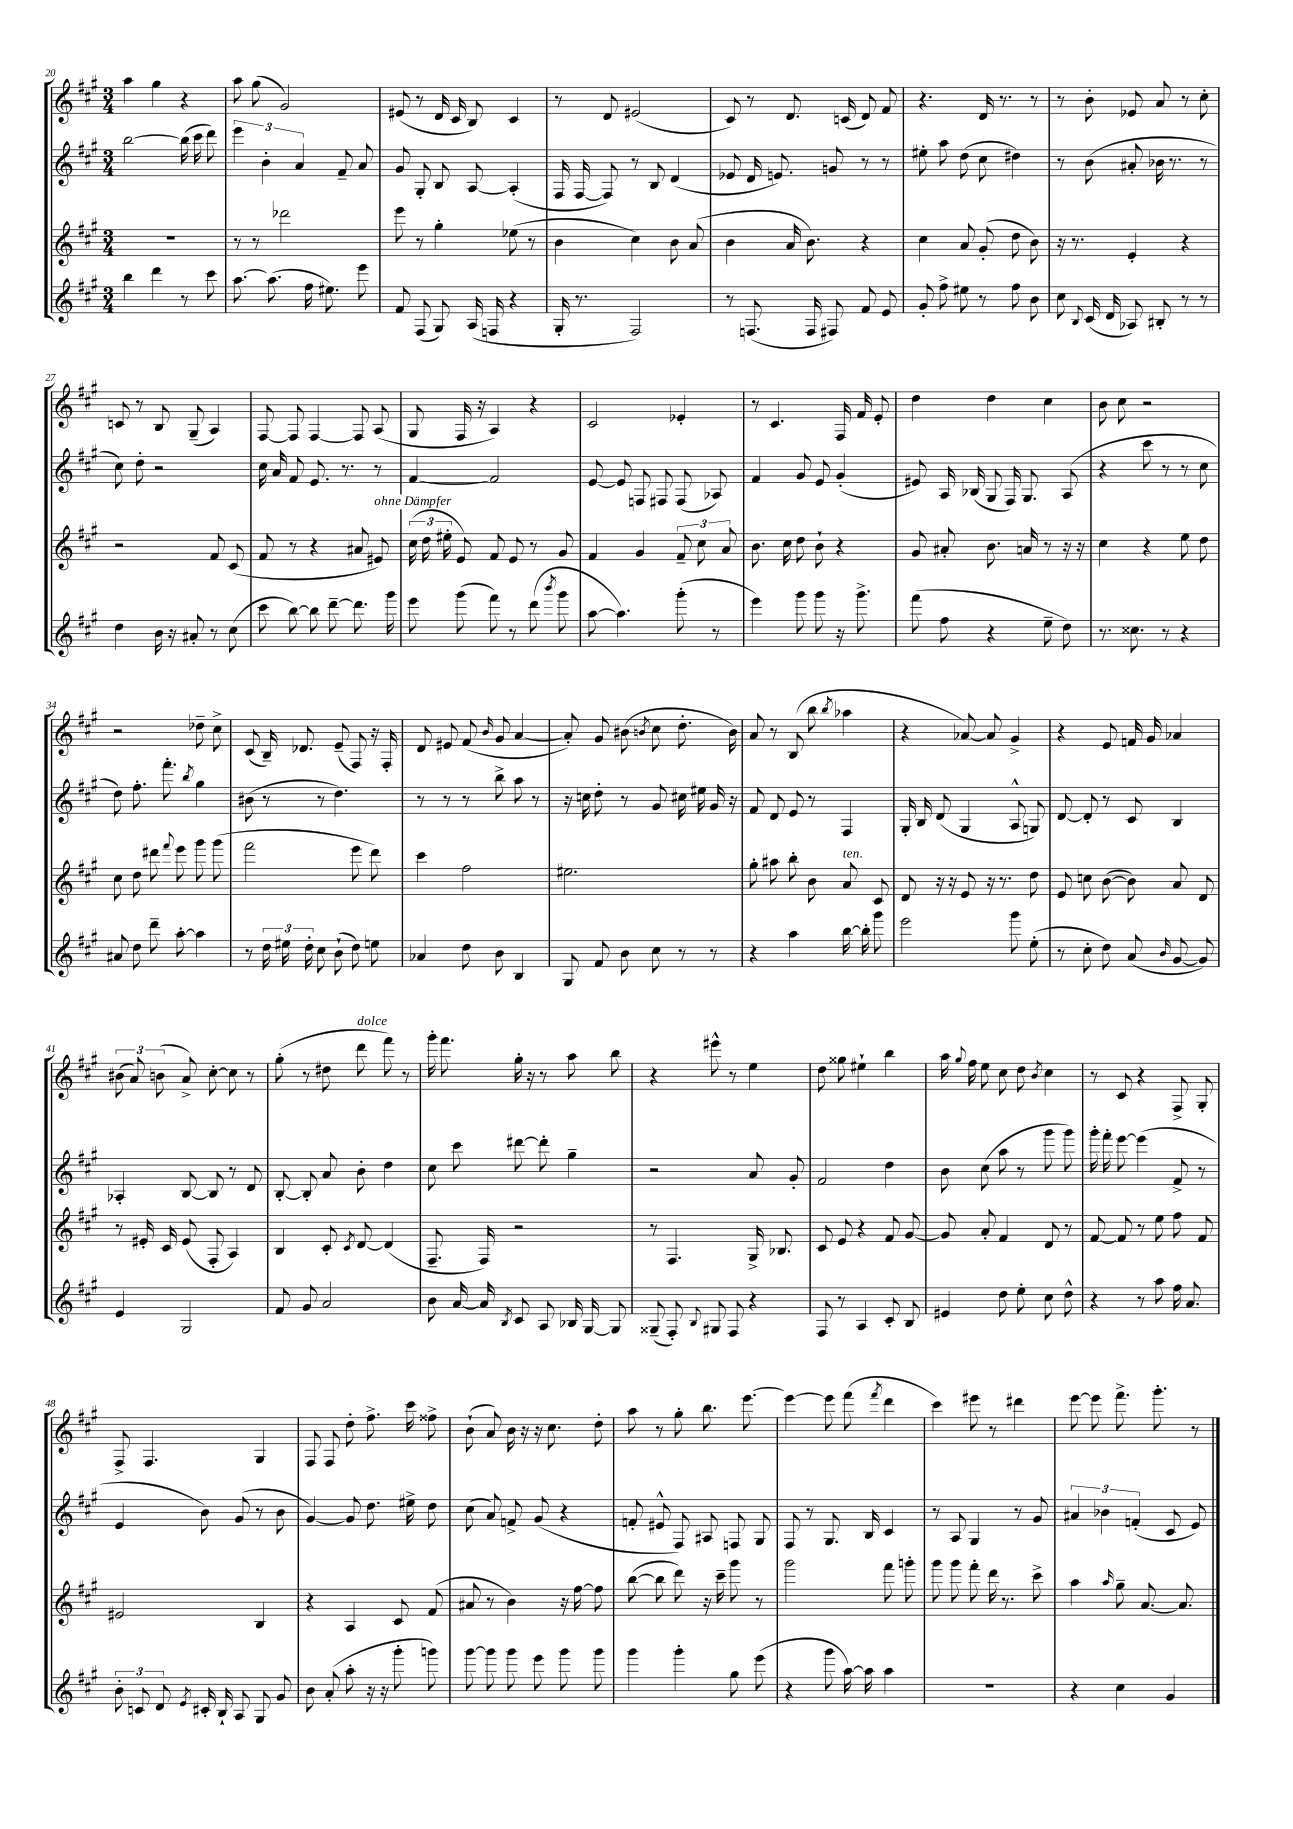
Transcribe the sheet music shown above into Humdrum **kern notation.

**kern	**kern	**kern	**kern
*staff4	*staff3	*staff2	*staff1
*clefG2	*clefG2	*clefG2	*clefG2
*k[f#c#g#]	*k[f#c#g#]	*k[f#c#g#]	*k[f#c#g#]
*M3/4	*M3/4	*M3/4	*M3/4
4bb	2.r	[2bb	4aa
4ddd	.	.	4gg#
8r	.	(16bb]	4r
.	.	16ccc#	.
8ccc#	.	8ddd)	.
=	=	=	=
[8.aa	8r	6eee	8aa
.	8r	.	(8gg#
.	.	6b'	.
(8.aa]	.	.	.
.	2ddd-	.	2g#)
.	.	6a	.
16ff#	.	.	.
8.ee#)	.	.	.
.	.	8f#~	.
8eee	.	8a	.
=	=	=	=
8f#	8eee	8g#	(8e#
(8F#	8r	8G#'	8r
8G#)	4gg#'	8B	16d
.	.	.	16c#
(16A	.	[8A	8B)
16F	.	.	.
4r	(8ee-	(4A']	4c#
.	8r	.	.
=	=	=	=
16G#'	4b	16F#	8r
8.r	.	[16F#	.
.	.	8F#])	8d
2F#)	4cc#)	8r	(2e#
.	.	8B	.
.	8b	(4d	.
.	(8a	.	.
=	=	=	=
8r	4b	8e-	8c#)
(8.F	.	16d	8r
.	.	8.e)	.
.	16a	.	8.d
16F	8.b)	.	.
8F#)	.	8g	.
.	.	.	(16c
8f#	4r	8r	8d)
8e	.	8r	8f#
=	=	=	=
8g#'	4cc#	8ee#'	4.r
8ff#^	.	8aa	.
8ee#	8a	(8dd	.
8r	(8g#'	8cc#	16d
.	.	.	8.r
8ff#	8dd	4dd#)	.
8b	8b)	.	8r
=	=	=	=
8cc#	16r	8r	8r
.	8.r	.	.
8qqB	.	.	.
(16c#	.	(8b	8b'
16d	.	.	.
8A-)	4e'	8a#'	8e-
8B#'	.	16b-	8a
.	.	8.r	.
8r	4r	.	8r
8r	.	8r	8cc#'
=	=	=	=
4dd	2r	8cc#)	8c
.	.	8dd'	8r
16b	.	2r	8B
16r	.	.	.
8a#'	.	.	(8G#~
8r	8f#	.	4A)
(8cc#	(8c#	.	.
=	=	=	=
8ccc#	8f#	16cc#	[8F#
.	.	16a	.
[8bb)	8r	8f#	8F#]
8bb]	4r	8.e	[4F#
[8ddd~	.	.	.
.	.	8.r	.
8.ddd]	8a#	.	8F#]
.	8e#)	8r	(8A
16ggg#	.	.	.
=	=	=	=
8eee	(24cc#	[4f#	8G#
.	24dd	.	.
.	24ee#'	.	.
(8ggg#	8e)	.	16F#
.	.	.	16r
8fff#)	8f#	2f#]	4A)
8r	8e	.	.
(8ddd	8r	.	4r
8qbbb	.	.	.
8ggg#	8g#	.	.
=	=	=	=
[8aa	4f#	[8e	2c#
4.aa])	.	8e]	.
.	4g#	8F	.
.	.	8F#	.
(8ggg#'	12f#~	(8F#	4e-'
.	12cc#	.	.
8r	.	8A-)	.
.	12a	.	.
=	=	=	=
4eee)	8.b	4f#	8r
.	.	.	4.c#
.	16cc#	.	.
8ggg#	8dd	8g#	.
8ggg#	8b`	8e	.
16r	4r	(4g#'	16F#
8.ggg#^	.	.	16f#
.	.	.	8e'
=	=	=	=
(8fff#	8g#	8e#)	4dd
8ff#	8a#'	16A	.
.	.	(16B-	.
4r	8.b	8G#	4dd
.	.	16F#)	.
.	16a	8.G#	.
8ee~	8r	.	4cc#
8dd)	16r	(8A	.
.	16r	.	.
=	=	=	=
8.r	4cc#	4r	8b
.	.	.	8cc#
8.cc##	.	.	.
.	4r	8ccc#	2r
8r	.	8r	.
4r	8ee	8r	.
.	8dd	8cc#	.
=	=	=	=
8a#	8cc#	8dd)	2r
8dd	8dd	8.ff#'	.
8ddd~	8ddd#	.	.
.	.	8.fff#'	.
.	8qqfff#	.	.
[8aa'	8eee	.	.
.	.	8qbb	.
4aa]	8ggg#	4gg#	8dd-~
.	(8ggg#	.	8cc#^
=	=	=	=
8r	2fff#	(8b#	(8c#
24dd	.	8r	16B~)
24ee#	.	.	.
.	.	.	8.d-
24dd'	.	.	.
8cc#	.	8r	.
(8b`	.	4.dd)	(8e~
8dd)	8eee	.	8F#)
8ee	8ddd)	.	16r
.	.	.	16F#'
=	=	=	=
4a-	4ccc#	8r	8d
.	.	8r	8e#
8dd	2ff#	8r	(8f#
.	.	.	16qqb
8b	.	8bb^	8g#
4B	.	8aa	[4a
.	.	8r	.
=	=	=	=
8G#	2.ee#	16r	8a'])
.	.	16cc	.
8f#	.	8dd'	8g#
8b	.	8r	(8b#
.	.	.	8qb
8cc#	.	8g#	8cc#
8r	.	16cc#	8.dd'
.	.	16ee#	.
8r	.	16g#	.
.	.	16r	16b)
=	=	=	=
4r	8gg#'	8f#	8a
.	8aa#	8d	8r
4aa	8bb'	8e	(8B
.	8b	8r	8bb
.	.	.	8qbb
[16bb	8a	4F#	4aa-
16bb']	.	.	.
8ggg#	8c#	.	.
=	=	=	=
2eee	8d	16G#'	4r
.	.	16B	.
.	16r	(8d	.
.	16r	.	.
.	8e	4G#	[8a-)
.	16r	.	8a-]
.	8.r	.	.
8ggg#	.	8A^^	4g#^
(8ee'	8dd	8G)	.
=	=	=	=
8r	8e	[8d	4r
8cc#'	8cc	8d']	.
8dd)	([8b	8r	8e
(8a	8b])	8c#	16f
.	.	.	16g#
16qqb	.	.	.
[8g#	8a	4B	4a-
8g#])	8d	.	.
=	=	=	=
4e	8r	4A-'	(12b#
.	.	.	12a)
.	16e#'	.	.
.	.	.	(12b
.	16c#	.	.
2G#	(8e#	[8B	8a^)
.	8F#'	8B]	[8cc#'
.	4A)	8r	8cc#]
.	.	8d	8r
=	=	=	=
8f#	4B	[8B'	(8gg#'
8g#	.	8B']	8r
2a	8c#'	8a	8dd#
.	8qc#	.	.
.	[8d	8b'	8ddd
.	(4d]	4dd	8fff#)
.	.	.	8r
=	=	=	=
8b	8.F#~	8cc#	16ggg#'
.	.	.	8.fff#
[16a	.	8ccc#	.
16a]	16F#)	.	.
8qB	.	.	.
8c#	2r	[8ddd#	16gg#'
.	.	.	16r
8A	.	8ddd#']	8r
16B-	.	4gg#~	8aa
[16G#	.	.	.
8G#]	.	.	8bb
=	=	=	=
(8G##~	8r	2r	4r
8F#')	4.F#	.	.
8qqB	.	.	.
8G#	.	.	8eee#^^
8F#	.	.	8r
4r	16G#^	8a	4ee
.	8.B-	.	.
.	.	8g#'	.
=	=	=	=
8F#	8c#	2f#	8dd
8r	8e	.	8gg##
4A	4r	.	4ee#`
8c#'	8f#	4dd	4bb
8B	[8g#	.	.
=	=	=	=
4e#	8g#]	8b	16aa
.	.	.	8qqgg#
.	.	.	16ff#
.	8a'	(8cc#	8ee
8dd	4f#	8aa	8cc#
8ee'	.	8r	8dd
.	.	.	8qb
8cc#	8d	8ggg#	4cc#
8dd^^	8r	8ggg#)	.
=	=	=	=
4r	[8f#	16ggg#'	8r
.	.	16fff#'	.
.	8f#]	[8eee	8c#
8r	8r	(4eee]	4r
8aa	8ee	.	.
16ff#	8ff#	8f#^	8F#^
8.a	.	.	.
.	8f#	8r	8G#'
=	=	=	=
12b'	2e#	4e	8F#^
12c	.	.	.
.	.	.	4.F#
12d	.	.	.
8qe	.	.	.
16c#'	.	8b)	.
16B`	.	.	.
8A	.	(8g#	.
8G#	4B	8r	4G#
8g#	.	8b	.
=	=	=	=
8b	4r	[4g#)	8F#
(8a'	.	.	8F#
8aa'	4A	8g#]	8dd'
16r	.	8.dd	8.ff#^
16r	.	.	.
8ggg#'	8c#	.	.
.	.	16ee#^	16ccc#
8ggg)	(8f#	8dd	8ff##^
=	=	=	=
[8ggg#	8a#	(8cc#	(8b`
8ggg#]	8r	8a)	8a)
8ggg#	4b)	8f^	16b
.	.	.	16r
8eee	.	(8g#	16r
.	.	.	8.cc#
8ggg#	16r	4r	.
.	[16ff#	.	.
8ggg#	8ff#]	.	8dd'
=	=	=	=
4ggg#	([8bb	8f'	8aa
.	8bb]	8e#^^	8r
4ggg#'	8ddd)	8F#)	8gg#'
.	16r	8A#	8.bb
.	16ccc#~	.	.
8gg#	8ggg#	8F	.
.	.	.	[8.eee
(8eee	8r	8G#	.
=	=	=	=
4r	2ggg#	8F#	4eee_
.	.	8r	.
8ggg#	.	8.G#	8eee]
[16aa)	.	.	(8fff#
16aa]	.	16B	.
.	.	.	8qfff#
4aa	8fff#	4c#	4ddd
.	8ggg'	.	.
=	=	=	=
2.r	8ggg#	8r	4ccc#)
.	8ggg#	8A	.
.	8fff#'	4G#	8eee#
.	16ddd	.	8r
.	8.r	.	.
.	.	8r	4ddd#
.	8ccc#^	8g#	.
=	=	=	=
4r	4aa	6a#	[8eee
.	.	.	8eee]
.	.	6b-	.
.	16qqaa	.	.
4cc#	8gg#~	.	8.fff#^
.	.	(6f'	.
.	[8.a	.	.
.	.	.	8.ggg#'
4g#	.	8c#	.
.	8.a]	.	.
.	.	8e)	8r
==	==	==	==
*-	*-	*-	*-
